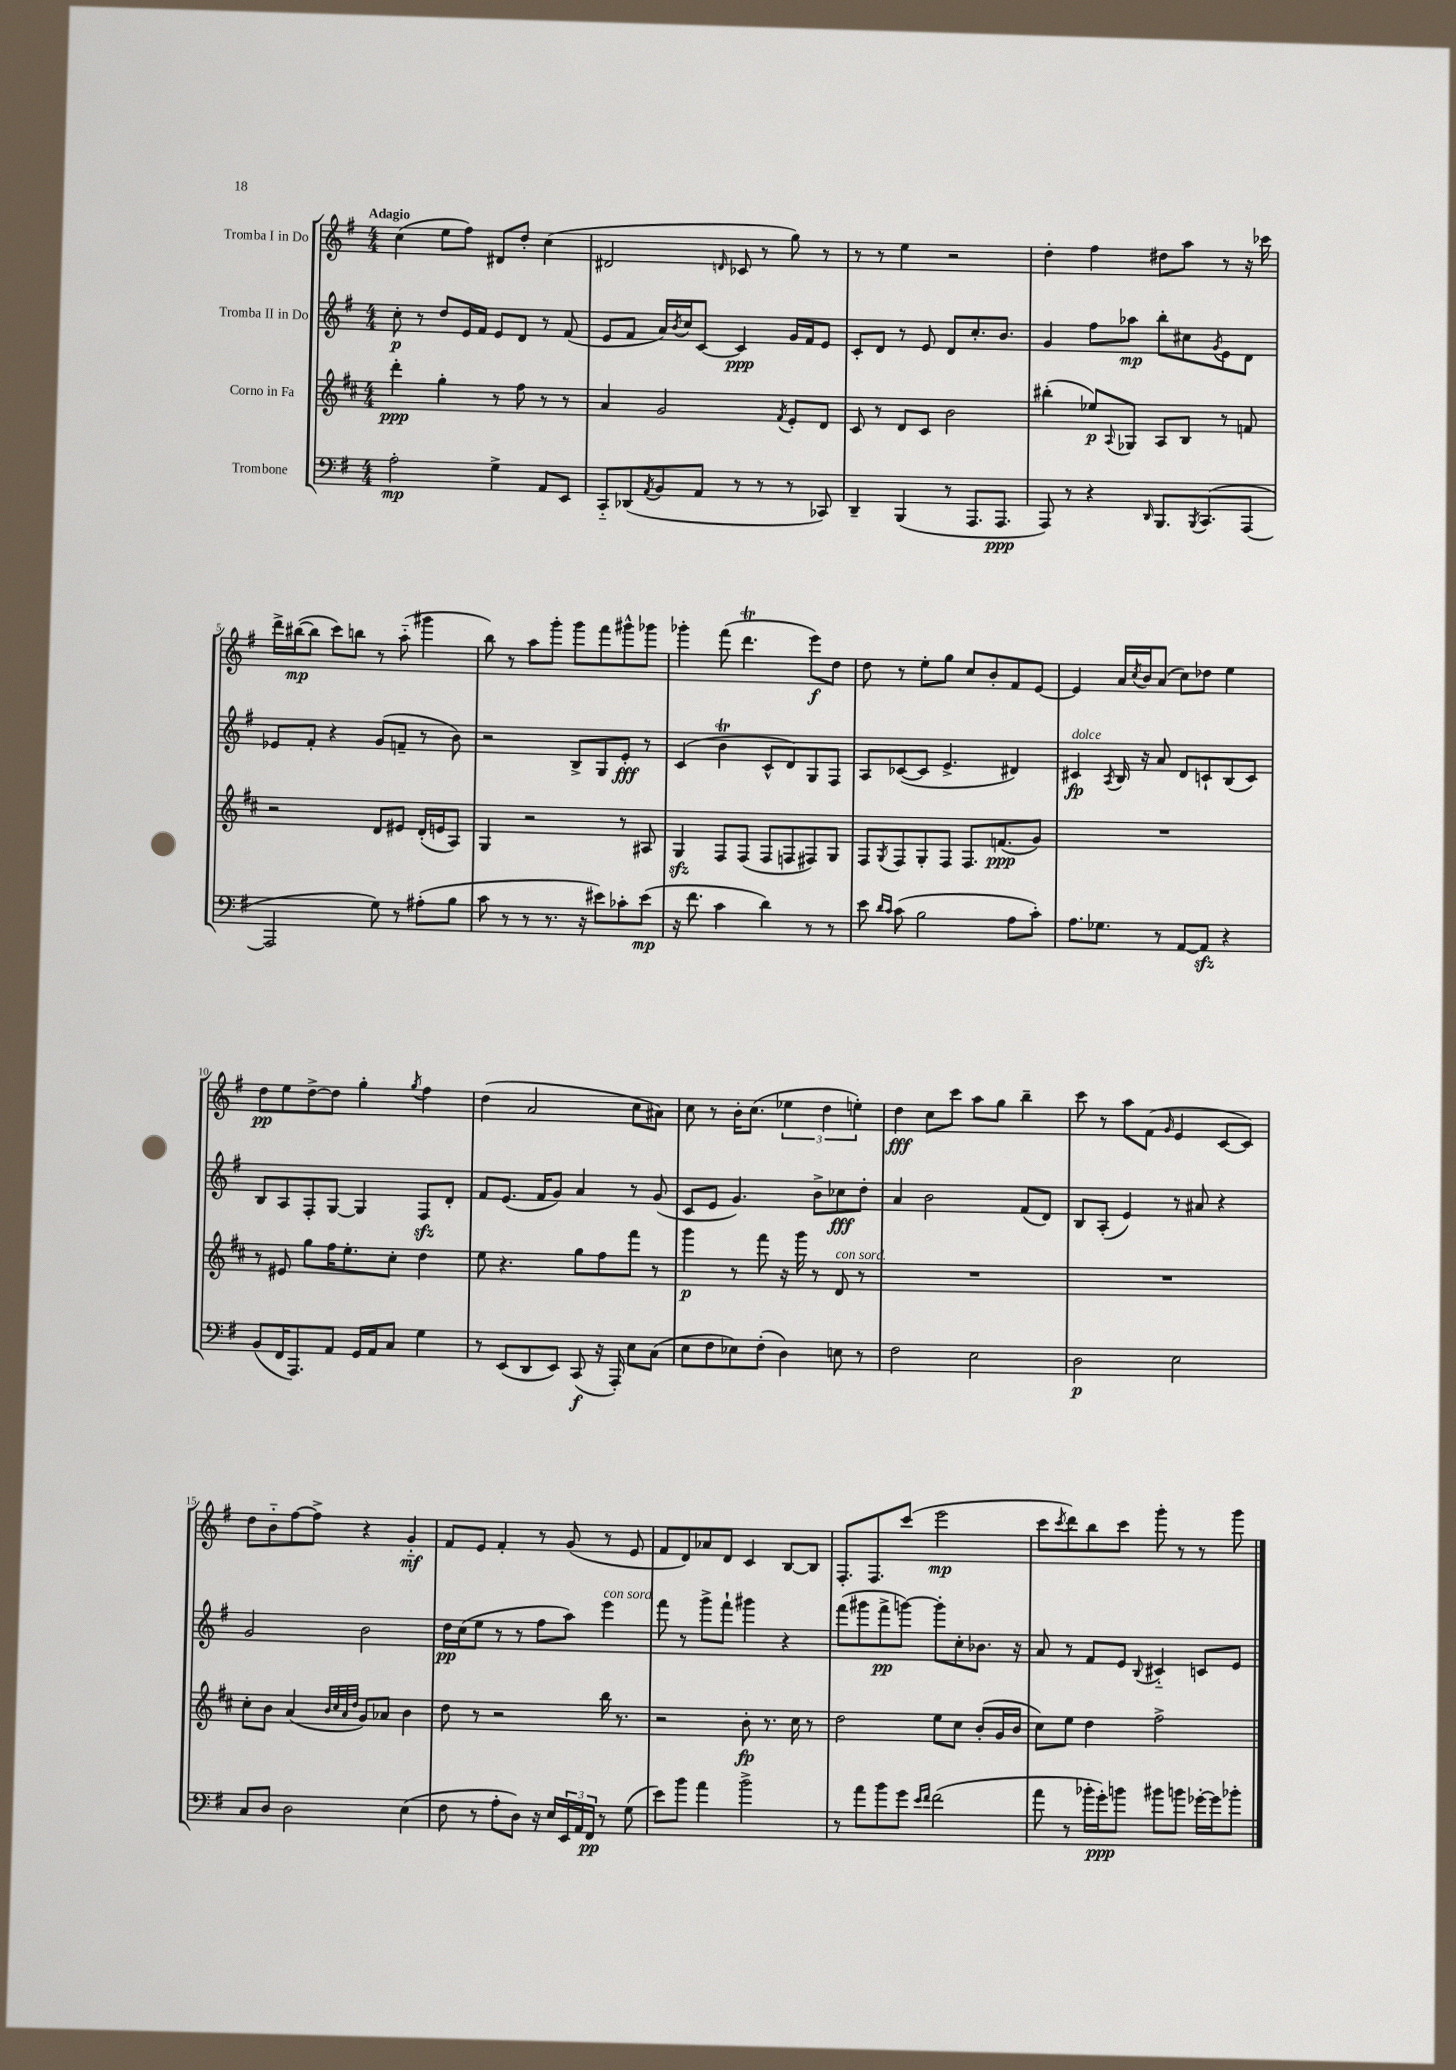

**kern	**kern	**kern	**kern
*staff4	*staff3	*staff2	*staff1
*clefF4	*clefG2	*clefG2	*clefG2
*k[f#]	*k[f#c#]	*k[f#]	*k[f#]
*M4/4	*M4/4	*M4/4	*M4/4
2A'	4ddd'	8cc'	(4cc
.	.	8r	.
.	4gg'	8dd	8ee
.	.	16e	8ff#)
.	.	16f#	.
4G^	8r	8e	8d#
.	8ff#	8d	8dd'
8AA	8r	8r	(4cc
8EE	8r	(8f#	.
=	=	=	=
8CC'~	4a	8e	2d#
(8DD-	.	8f#	.
8qAA	.	.	.
8BB	2g	16a)	.
.	.	8qb	.
.	.	16cc	.
8AA	.	[8c	.
.	.	.	16qqd
8r	.	4c]	8c-
8r	.	.	8r
.	8qf#	.	.
8r	8e'	16g	8gg)
.	.	16f#	.
8CC-)	8d	8e	8r
=	=	=	=
4DD~	8c#	8c'	8r
.	8r	8d	8r
(4BBB	8d	8r	4ee
.	8c#	8e	.
8r	2b	8d	2r
8.AAA	.	8.cc'	.
8.AAA	.	8.b	.
=	=	=	=
8AAA)	(4bb#'	4g	4dd'
8r	.	.	.
4r	8ee-)	8ff#	4ff#
.	8qqA	.	.
.	8G-	8aa-	.
16qqDD	.	.	.
8.BBB	8A	8bb'	8dd#
.	8B	8cc#	8aa
8qBBB	.	.	.
(8.CC	.	.	.
.	.	8qg	.
.	8r	8e	8r
[8AAA	8f	8d	16r
.	.	.	16ccc-
=	=	=	=
2AAA]	2r	8e-	16ddd^
.	.	.	([16bb#
.	.	8f#'	8bb#]
.	.	4r	8ccc)
.	.	.	8bb
8G)	8d	(8g	8r
8r	8e#	8f~	(8aa'~
(8A#'	(16d'	8r	4ggg#
.	16e	.	.
8B	8A)	8b)	.
=	=	=	=
8c	4G	2r	8bb)
8r	.	.	8r
8r	2r	.	8aa
8.r	.	.	8ggg'
.	.	8B^	8ggg
16r	.	.	.
8e#)	.	8G	8fff#
8c-'	8r	8e'	8ggg#^^
(8e#	8A#	8r	8ggg-
=	=	=	=
16r	4G	(4c	4ggg-'
8.f#	.	.	.
4c	8F#	4b	(8fff#
.	(8F#	.	4.ddd
4d)	8F#	8c^^	.
.	8F	8d)	.
8r	8F#)	8G	8eee)
8r	8G	8F#	8dd
=	=	=	=
8e	8F#	8A	8dd
16qqd	.	.	.
16qqc	8qG	.	.
(8c	8F#	([8c-	8r
2B	8G'	8c-]	8ee'
.	8F#	4.e^	8gg
.	8.F#	.	8cc
.	.	.	8b'
.	(8.f	.	.
8A	.	4d#)	8f#
8c')	8g)	.	[8e
=	=	=	=
8.A	1r	4c#	4e]
8.G-	.	.	.
.	.	8qA	.
.	.	16B	16a
.	.	.	8qcc
.	.	16r	16b
8r	.	8a	(8a
[8AA	.	8d	8cc)
8AA]	.	8c`	8dd-
4r	.	(8B	4ee
.	.	8c)	.
=	=	=	=
(8BB	8r	8B	8dd
16FF#	8e#	8A	8ee
8.AAA)	.	.	.
.	8gg	8F#'	[8dd^
8AA	16ff#	[8G	8dd]
.	8.ee'	.	.
16GG	.	4G]	4gg'
16AA	.	.	.
8C	8cc#'	.	.
.	.	.	8qgg
4G	4dd	8F#	4ff#
.	.	8d'	.
=	=	=	=
8r	8ee	8f#	(4dd
(8EE	4.r	(8.e	.
8DD	.	.	2a
.	.	16f#	.
8EE)	.	8g)	.
(8CC	8gg	4a	.
16r	8ff#	.	.
16AAA')	.	.	.
8E	8fff#	8r	8cc
(8C	8r	(8g	8a#)
=	=	=	=
8E	4ggg	8c	8cc
8F#	.	8e	8r
8E-)	8r	4.g)	16b'
.	.	.	(8.cc
(8F#'	8fff#	.	.
4D)	16r	.	6ee-
.	16ggg	.	.
.	8r	8b^	.
.	.	.	6dd
8E	8d	8cc-	.
.	.	.	6ee')
8r	8r	8dd'	.
=	=	=	=
2F#	1r	4a	4dd
.	.	2b	8cc
.	.	.	8ccc
2E	.	.	8aa
.	.	.	8gg
.	.	(8f#	4bb~
.	.	8d)	.
=	=	=	=
2D	1r	8B	8ccc
.	.	(8A'	8r
.	.	4e)	8aa
.	.	.	(8f#
.	.	.	16qqg
2E	.	8r	4e
.	.	8a#	.
.	.	4r	[8c
.	.	.	8c])
=	=	=	=
8C	8cc#'	2g	8dd
8D	8b	.	8b'~
2D	(4a	.	[8ff#
.	.	.	8ff#^]
.	32qqb	.	.
.	32qqcc#	.	.
.	32qqa	.	.
.	32qqdd	.	.
.	8g)	2b	4r
.	8a-	.	.
(4E	4b	.	4g'~
=	=	=	=
8F#	8dd	16dd	8f#
.	.	(16cc	.
8r	8r	8ee	8e
8A'	2r	8r	4f#'
8D)	.	8r	.
16r	.	8ff#	8r
16E	.	.	.
24EE	.	8aa)	(8g
24AA	.	.	.
24FF#	.	.	.
8r	16bb	4eee	8r
.	8.r	.	.
(8G	.	.	8e
=	=	=	=
8e)	2r	8fff#	8f#
8b	.	8r	8d)
4a	.	8ggg^	8a-
.	.	8fff#`	8d
2b^	8b'	4ggg#	4c
.	8.r	.	.
.	.	4r	[8B
.	16cc#	.	.
.	8r	.	8B]
=	=	=	=
8r	2dd	(8fff#	8.F#'
8a	.	8ggg#	.
.	.	.	8.F#
8b	.	8fff#^	.
8g	.	[8ggg)	(8ccc
16qqe	.	.	.
16qqf#	.	.	.
(2f#	8ee	8ggg']	2eee
.	8cc#	8cc'	.
.	(8b'	8.b-	.
.	16g	.	.
.	16b	16r	.
=	=	=	=
8a	8cc#)	8a	8ccc
.	.	.	8qccc
8r	8ee	8r	8ddd)
16b-'	4dd	8f#	8bb
16g')	.	.	.
8b	.	8e	8ccc
.	.	8qqB	.
8b#	2ff#^	4c#'~	8ggg'
8b	.	.	8r
[16g-'	.	8c	8r
16g-]	.	.	.
8b-'	.	8e	8ggg
==	==	==	==
*-	*-	*-	*-
